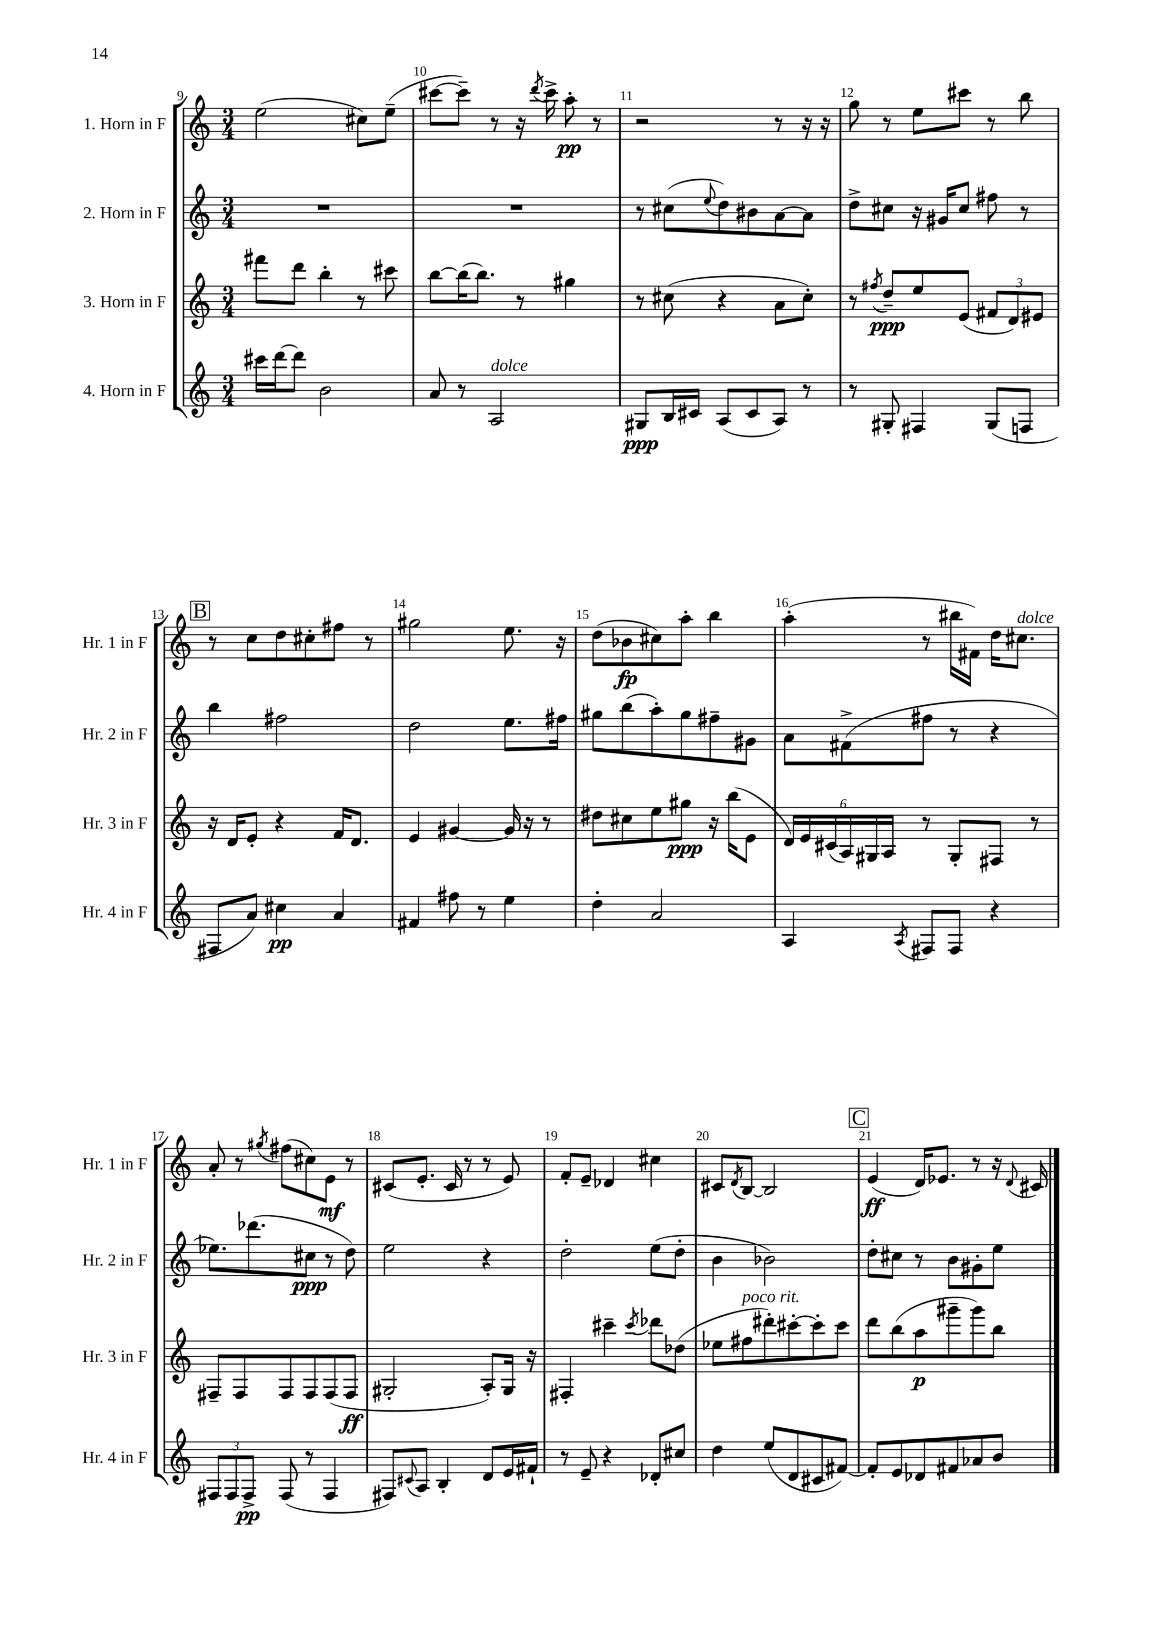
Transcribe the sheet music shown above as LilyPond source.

<<
\new StaffGroup <<
\new Staff = "s0" \with { instrumentName = "1. Horn in F" shortInstrumentName = "Hr. 1 in F" } {
    \clef treble \key c \major \numericTimeSignature \time 3/4
    e''2( cis''8) e''8--( |
    cis'''8~ cis'''8--) r8 r16 \acciaccatura { d'''8 } cis'''16-> a''8-.\pp r8 |
    r2 r8 r16 r16 |
    g''8 r8 e''8 cis'''8 r8 b''8 |
    \mark \markup { \box "B" } r8 c''8 d''8 cis''8-. fis''8 r8 |
    gis''2 e''8. r16 |
    d''8( bes'8\fp cis''8) a''8-. b''4 |
    a''4-.( r8 bis''16 fis'16) d''16 cis''8.^\markup { \italic "dolce" } |
    a'8-. r8 \acciaccatura { gis''8 } fis''8( cis''8) e'8\mf r8 |
    cis'8( e'8.-. cis'16 r8 r8 e'8) |
    f'8-. e'8-- des'4 cis''4 |
    cis'8 \acciaccatura { d'8 } b8~ b2 |
    \mark \markup { \box "C" } e'4\ff( d'16) ees'8. r8 r16 \appoggiatura { d'8 } cis'16 \bar "|." |
}
\new Staff = "s1" \with { instrumentName = "2. Horn in F" shortInstrumentName = "Hr. 2 in F" } {
    \clef treble \key c \major \numericTimeSignature \time 3/4
    R2. |
    R2. |
    r8 cis''8( \appoggiatura { e''8 } d''8) bis'8 a'8~ a'8 |
    d''8-> cis''8 r16 gis'16 cis''8 fis''8 r8 |
    \mark \markup { \box "B" } b''4 fis''2 |
    d''2 e''8. fis''16 |
    gis''8 b''8( a''8-.) gis''8 fis''8-- gis'8 |
    a'8 fis'8->( fis''8 r8 r4 |
    ees''8.) des'''8.( cis''8\ppp r8 d''8) |
    e''2 r4 |
    d''2-. e''8( d''8-. |
    b'4 bes'2) |
    \mark \markup { \box "C" } d''8-. cis''8 r8 b'8 gis'8-. e''8 \bar "|." |
}
\new Staff = "s2" \with { instrumentName = "3. Horn in F" shortInstrumentName = "Hr. 3 in F" } {
    \clef treble \key c \major \numericTimeSignature \time 3/4
    fis'''8 d'''8 b''4-. r8 cis'''8 |
    b''8~ b''16( b''8.) r8 gis''4 |
    r8 cis''8( r4 a'8 cis''8-.) |
    r8 \acciaccatura { fis''8 } d''8--\ppp e''8 e'8( \tuplet 3/2 { fis'8 d'8) eis'8 } |
    \mark \markup { \box "B" } r16 d'16 e'8-. r4 f'16 d'8. |
    e'4 gis'4~ gis'16 r16 r8 |
    dis''8 cis''8 e''8 gis''8\ppp r16 b''16( e'8 |
    \tuplet 6/4 { d'16) e'16 cis'16( a16) gis16 a16 } r8 gis8-. fis8 r8 |
    fis8-- fis8 fis8 fis8 fis8( fis8\ff |
    gis2-. a8-.) gis16 r16 |
    fis4-. cis'''4-- \acciaccatura { cis'''8 } des'''8 des''8( |
    ees''8 fis''8^\markup { \italic "poco rit." } dis'''8-.) cis'''8~-. cis'''8-. cis'''8 |
    \mark \markup { \box "C" } d'''8 b''8( a''8\p gis'''8-- gis'''8) b''8 \bar "|." |
}
\new Staff = "s3" \with { instrumentName = "4. Horn in F" shortInstrumentName = "Hr. 4 in F" } {
    \clef treble \key c \major \numericTimeSignature \time 3/4
    cis'''16 d'''16~ d'''8 b'2 |
    a'8 r8 a2^\markup { \italic "dolce" } |
    gis8\ppp b16 cis'16 a8( cis'8 a8) r8 |
    r8 gis8-. fis4 gis8( f8 |
    \mark \markup { \box "B" } fis8 a'8) cis''4\pp a'4 |
    fis'4 fis''8 r8 e''4 |
    d''4-. a'2 |
    a4 \acciaccatura { a8 } fis8 fis8 r4 |
    \tuplet 3/2 { fis8 fis8 fis8->\pp } fis8( r8 fis4 |
    fis8) \appoggiatura { cis'8 } a8 b4-. d'8 e'16 fis'16-! |
    r8 e'8-- r4 des'8-. cis''8 |
    d''4 e''8( d'8 cis'8 fis'8~) |
    \mark \markup { \box "C" } fis'8-. e'8 des'8 fis'8 aes'8 b'8 \bar "|." |
}
>>
>>
\layout { \context { \Score currentBarNumber = #9 \override BarNumber.break-visibility = ##(#f #t #t) barNumberVisibility = #all-bar-numbers-visible } }
